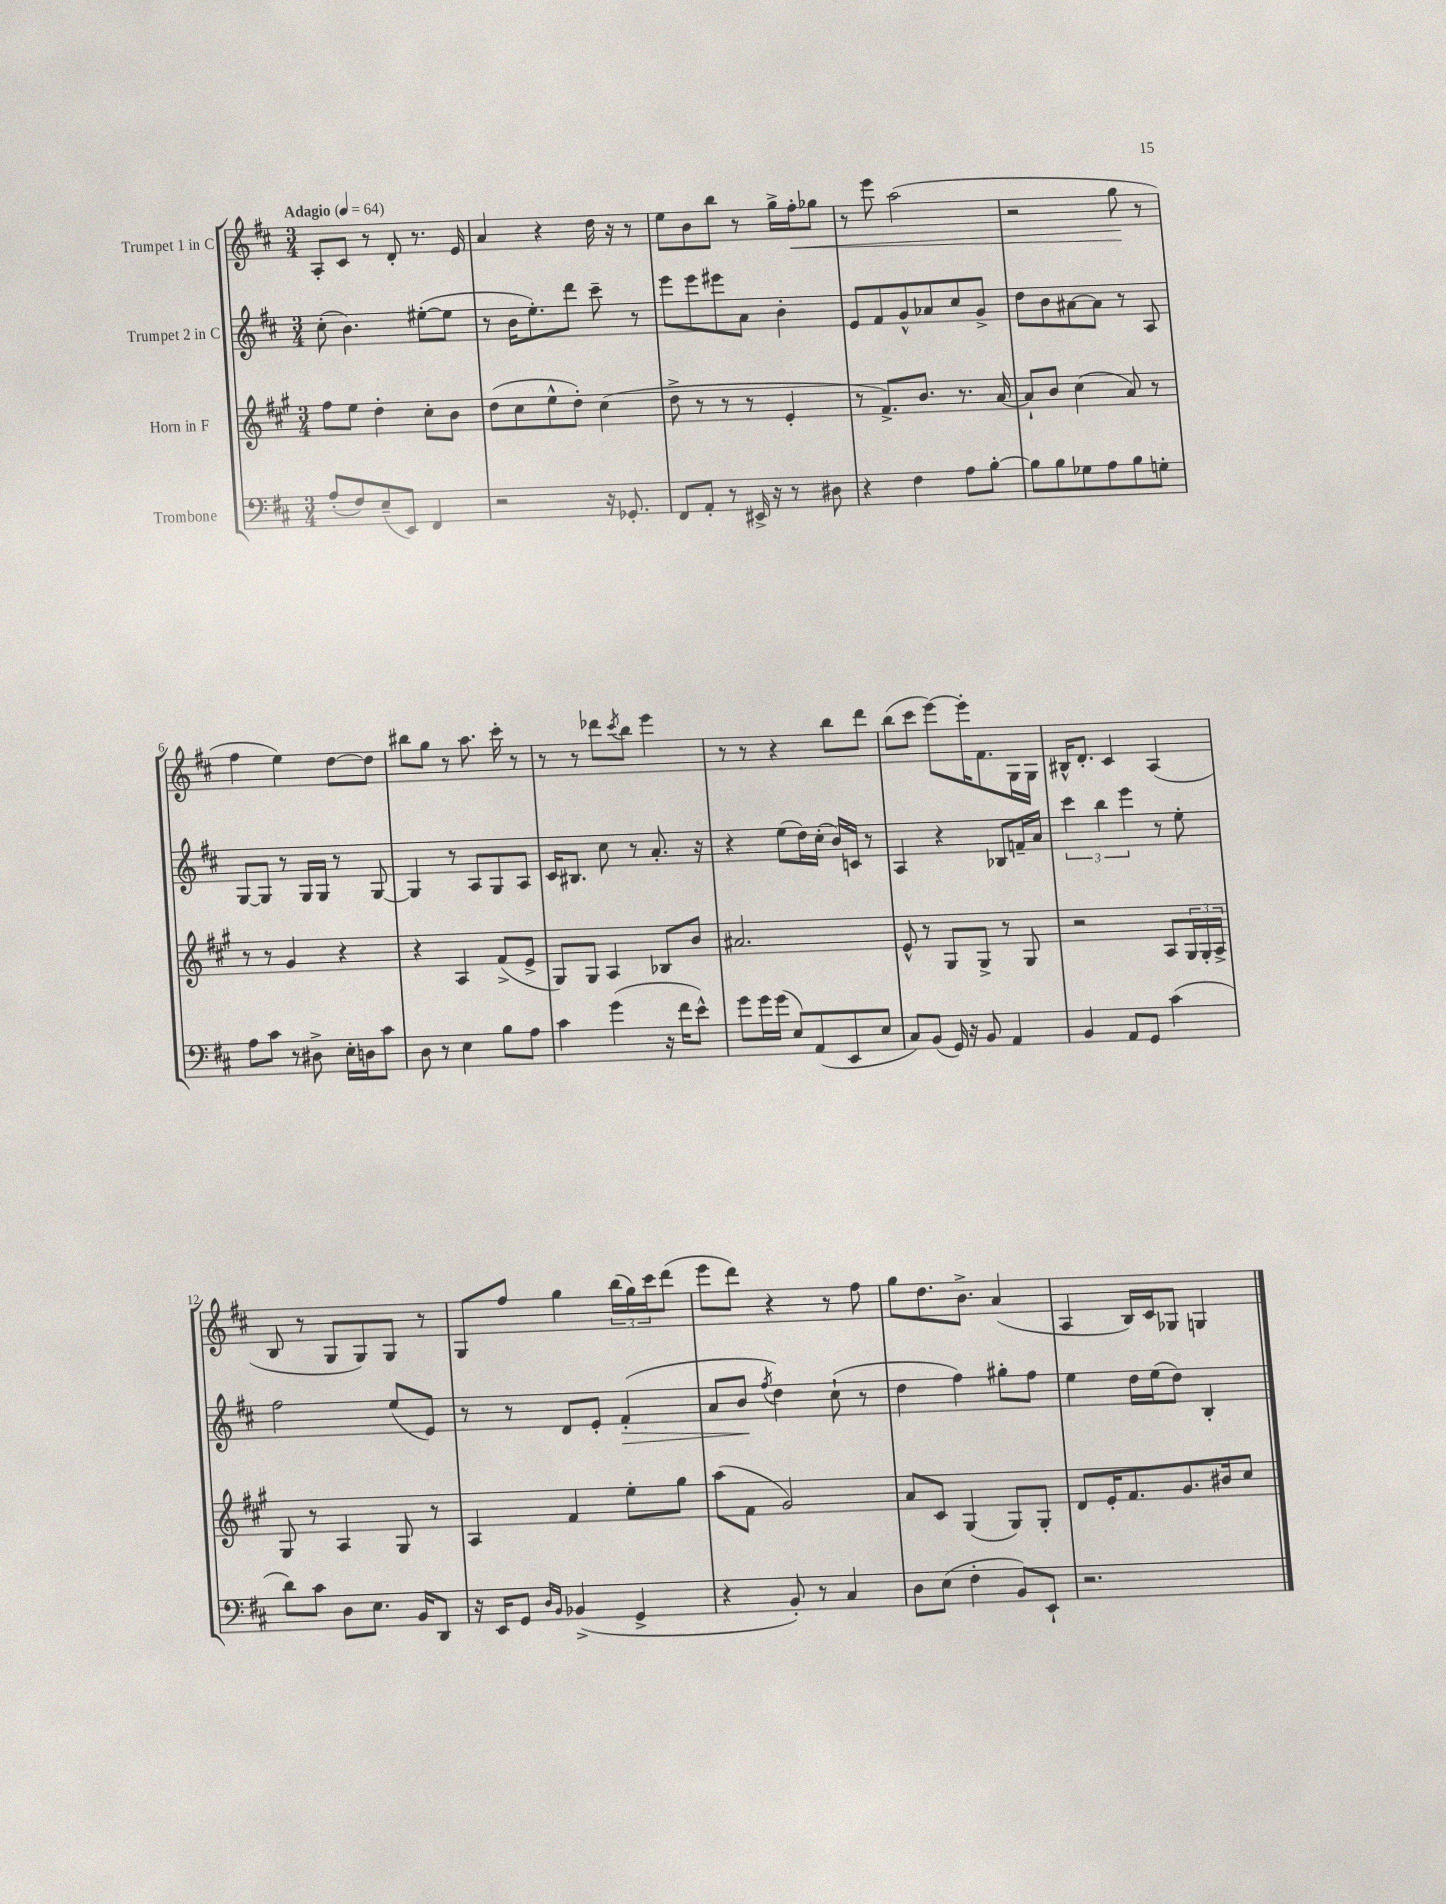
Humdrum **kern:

**kern	**kern	**kern	**dynam	**kern	**dynam
*part4	*part3	*part2	*part2	*part1	*part1
*staff4	*staff3	*staff2	*staff2	*staff1	*staff1
*I"Trombone	*I"Horn in F	*I"Trumpet 2 in C	*	*I"Trumpet 1 in C	*
*clefF4	*clefG2	*clefG2	*	*clefG2	*
*k[f#c#]	*k[f#c#g#]	*k[f#c#]	*	*k[f#c#]	*
*M3/4	*M3/4	*M3/4	*	*M3/4	*
*MM64	*MM64	*MM64	*	*MM64	*
=1	=1	=1	=1	=1	=1
!	!	!	!	!LO:TX:a:B:t=Adagio	!
(8A'/L	8ff#\L	(8cc#'\	.	8A'/L	.
8F#/)	8ee\J	4.b\)	.	8c#/J	.
(8E~/	4dd'\	.	.	8r	.
8EE/J)	.	.	.	8d'/	.
4FF#/	8cc#'\L	([8ee#X'\L	.	8.r	.
.	8b\J	8ee#\J]	.	.	.
.	.	.	.	16e/	.
=2	=2	=2	=2	=2	=2
2r	(8dd\L	8r	.	4a/	.
.	8cc#\	16b\KL	.	.	.
.	.	8.ee'\)	.	.	.
.	8ee^^\	.	.	4r	.
.	8dd'\J)	8ddd\J	.	.	.
16r	(4cc#\	8ccc#~\	.	16dd\	.
8.GG-X'/	.	.	.	16r	.
.	.	8r	.	8r	.
=3	=3	=3	=3	=3	=3
8FF#/L	8dd^\	8eee\L	.	8ee\L	.
8AA'/J	8r	8eee\	.	8b\	.
8r	8r	8eee#X\	.	8bb\J	.
16EE#X^/	8r	8a\J	.	8r	.
16r	.	.	.	.	.
8r	4e'/	4b'\	.	16gg^\LL	.
!	!	!	!	!	!LO:HP:b
.	.	.	.	16ff#'\J	<
8D#X\	.	.	.	8gg-X\J	.
=4	=4	=4	=4	=4	=4
4r	8r	8e/L	.	8r	.
.	8.f#^/L)	8f#/	.	8eee\	.
4F#\	.	8g^^/	.	(2aa\	.
.	8.b/J	.	.	.	.
.	.	8a-X/	.	.	.
8A\L	8.r	8cc#/	.	.	.
[8B'\J	.	8g^/J	.	.	.
.	[16a/	.	.	.	.
=5	=5	=5	=5	=5	=5
8B\L]	8a`/L]	8dd\L	.	2r	.
8B\	8b/J	8b\	.	.	.
8G-X\	(4cc#\	[8a#X\	.	.	.
8A\	.	8a#\J]	.	.	.
8B\	8a/)	8r	.	8gg\	.
8Gn'\J	8r	8A/	.	8r	[
!!LO:LB:g=z
=6	=6	=6	=6	=6	=6
8A\L	8r	[8G/L	.	4ff#\	.
8c#\J	8r	8G/J]	.	.	.
8r	4g#/	8r	.	4ee\)	.
8D#X^\	.	16G/LL	.	.	.
.	.	16G/JJ	.	.	.
16E'\LL	4r	8r	.	[8dd\L	.
16Dn\J	.	.	.	.	.
8c#\J	.	[8G/	.	8dd\J]	.
=7	=7	=7	=7	=7	=7
8D\	4r	4G/]	.	8bb#X\L	.
8r	.	.	.	8gg\J	.
4E\	4A/	8r	.	8r	.
.	.	8A/L	.	8.aa\	.
8B\L	(8f#^/L	8G/	.	.	.
.	.	.	.	16ccc#'\	.
8A\J	8e^/J	8A/J	.	8r	.
=8	=8	=8	=8	=8	=8
4c#\	8G#/L)	16c#/KL	.	8r	.
.	.	8.B#X/J	.	.	.
.	8G#/J	.	.	8r	.
(4g\	4A/	8cc#\	.	8ddd-X\L	.
.	.	.	.	8qccc#/	.
.	.	8r	.	8bb\J	.
16r	8B-X/L	8.a'/	.	4eee\	.
16f#\KL	.	.	.	.	.
8e^^\J)	8b/J	.	.	.	.
.	.	16r	.	.	.
=9	=9	=9	=9	=9	=9
8g\L	2.a#X/	4r	.	8r	.
16g\L	.	.	.	8r	.
(16g\JJ	.	.	.	.	.
8E/L)	.	(8ee\L	.	4r	.
(8AA/	.	16dd\L)	.	.	.
.	.	(16cc#'\JJ	.	.	.
8EE/	.	16b/LL)	.	8bb\L	.
.	.	16cn/JJ	.	.	.
8E/J	.	8r	.	8ddd\J	.
=10	=10	=10	=10	=10	=10
8C#/L)	8e^^/	4A/	.	(8bb\L	.
(8BB/J	8r	.	.	8ccc#\J	.
16GG/)	8G#/L	4r	.	[8eee\L)	.
16r	.	.	.	.	.
8BB/	8G#^/J	.	.	16eee'\K]	.
.	.	.	.	8.f#\	.
4AA/	8r	8B-X/L	.	.	.
.	8G#/	16fn~/L	.	16G\L	.
.	.	16a/JJ	.	16G\JJ	.
=11	=11	=11	=11	=11	=11
4BB/	2r	6ccc#\	.	16B#X^^/KL	.
.	.	.	.	8.d'/J	.
.	.	6bb\	.	.	.
8AA/L	.	.	.	4c#/	.
.	.	6eee\	.	.	.
8GG/J	.	.	.	.	.
(4c#\	8A/L	8r	.	(4A/	.
.	24G#/L	8ee'\	.	.	.
.	24G#'/	.	.	.	.
.	24A^/JJ	.	.	.	.
!!LO:LB:g=z
=12	=12	=12	=12	=12	=12
8d\L)	8G#/	2ff#\	.	8B/	.
8c#\J	8r	.	.	8r	.
8D\L	4A/	.	.	8G/L	.
8.E\J	.	.	.	8G/)	.
.	8G#/	(8ee/L	.	8G/J	.
16BB/KL	.	.	.	.	.
8DD/J	8r	8e/J)	.	8r	.
=13	=13	=13	=13	=13	=13
16r	4A/	8r	.	8G/L	.
16EE/KL	.	.	.	.	.
8GG/J	.	8r	.	8ff#/J	.
16qqD/LL	.	.	.	.	.
16qqBB/JJ	.	.	.	.	.
(4BB-X^/	4f#/	8d/L	.	4gg\	.
.	.	8e'/J	.	.	.
!	!	!	!LO:HP:b	!	!
4GG^/	8ee'\L	(4f#'/	>	(24bb\LL	.
.	.	.	.	24gg\)	.
.	.	.	.	24ccc#\J	.
.	8gg#\J	.	.	(8ddd\J	.
=14	=14	=14	=14	=14	=14
4r	(8aa\L	8a/L	.	8eee\L	.
.	8f#\J	8b/J	.	8ddd\J)	.
.	.	8qff#/	.	.	.
8BB'/)	2g#/)	4dd\)	]	4r	.
8r	.	.	.	.	.
4C#/	.	(8cc#`\	.	8r	.
.	.	8r	.	8ff#\	.
=15	=15	=15	=15	=15	=15
8D\L	8a/L	4dd\	.	8gg\L	.
(8E\J	8c#/J	.	.	8.dd\	.
4F#'\	(4G#/	4ff#\)	.	.	.
.	.	.	.	8.b^\J	.
8BB/L)	8G#/L)	8gg#X'\L	.	(4a/	.
8EE`/J	8G#'/J	8ff#\J	.	.	.
=16	=16	=16	=16	=16	=16
2.r	8d/L	4ee\	.	4A/	.
.	16e'/K	.	.	.	.
.	8.f#/	.	.	.	.
.	.	16dd\LL	.	16B/LL)	.
.	.	(16ee\J	.	16c#/J	.
.	8.g#/	8dd\J)	.	8G-X/J	.
.	.	4B'/	.	4Gn/	.
.	16b#X/k	.	.	.	.
.	8cc#/J	.	.	.	.
==	==	==	==	==	==
*-	*-	*-	*-	*-	*-
